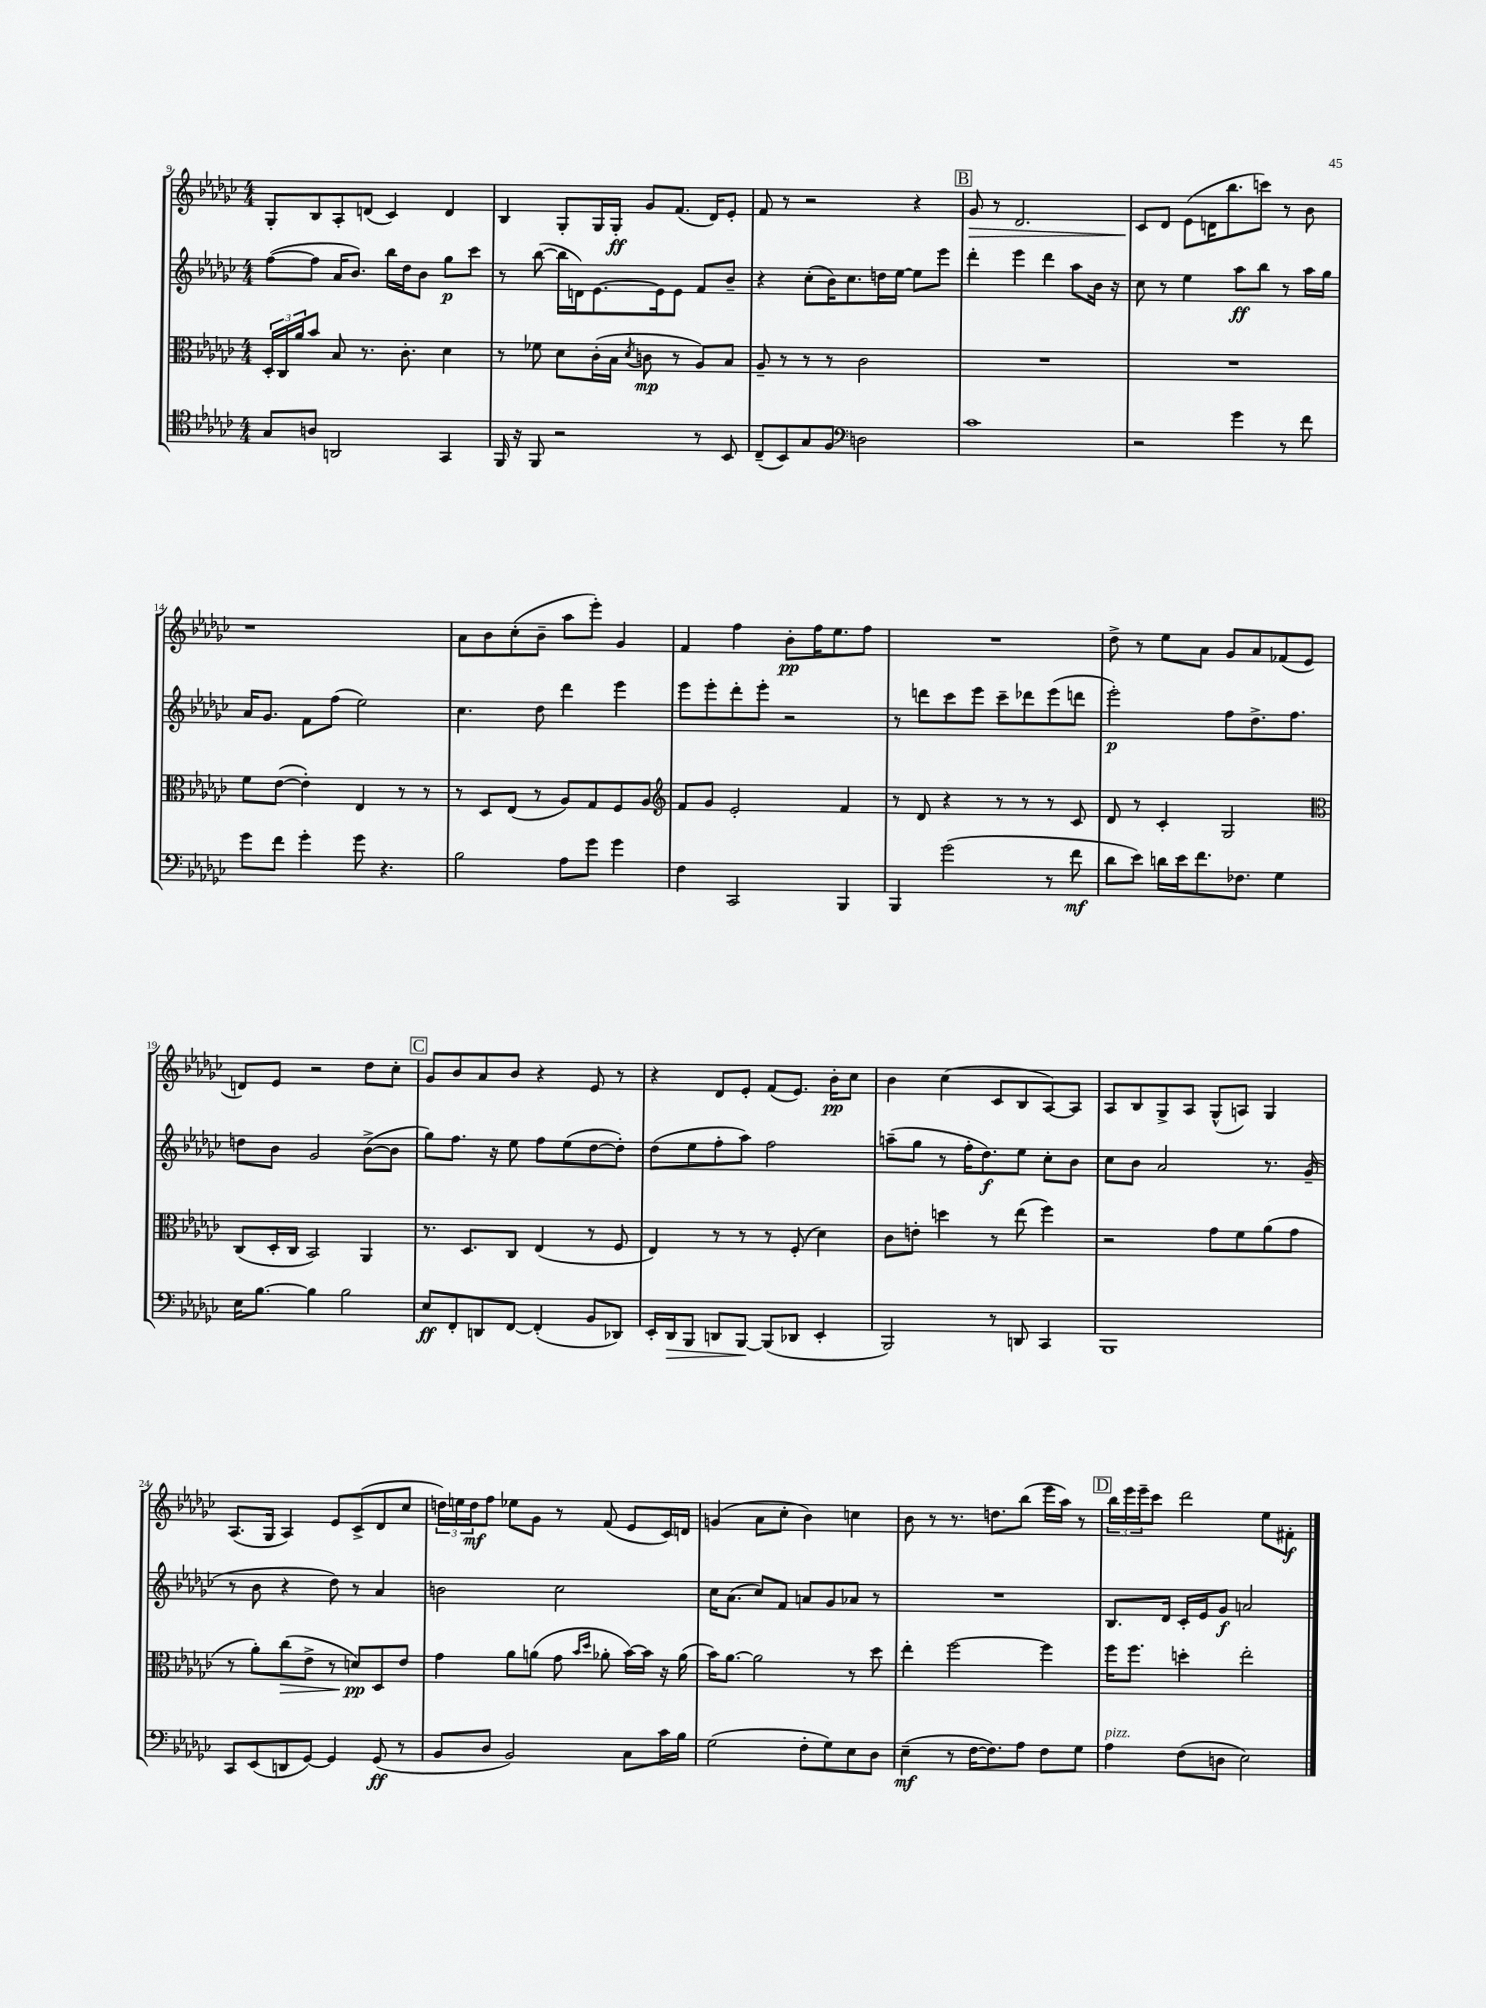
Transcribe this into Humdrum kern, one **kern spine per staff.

**kern	**kern	**kern	**kern
*staff4	*staff3	*staff2	*staff1
*clefC4	*clefC3	*clefG2	*clefG2
*k[b-e-a-d-g-c-]	*k[b-e-a-d-g-c-]	*k[b-e-a-d-g-c-]	*k[b-e-a-d-g-c-]
*M4/4	*M4/4	*M4/4	*M4/4
8G-/L	24D-'/LL	([8ff\L	8G-'/L
.	24C-/	.	.
.	24a-/J	.	.
8A/J	8b-/J	8ff\]J	8B-/
2AA/	8B-/	16a-/LK	8A-'/
.	.	8.b-/J)	.
.	8.r	.	(8d/J
.	.	16bb-\LL	4c-/)
.	8.c-'\	16dd-\J	.
.	.	8b-\J	.
4GG-/	4d-\	8gg-\L	4d/
.	.	8ccc-\J	.
=	=	=	=
16FF/	8r	8r	4B-/
16r	.	.	.
8FF/	8f-\	([8bb-\	.
2r	8d-\L	16bb-\]LL	8G-'/L
.	.	16d\J)	.
.	(16c-'\L	[8.e-\	16G-/L
.	16B-\JJ	.	16G-'/JJ
.	8qd-/	.	.
.	8c\	.	8g-/L
.	.	16e-\]k	.
.	8r	8e-\J	(8.f/J
8r	8A-/L)	8f/L	.
.	.	.	16d-/LK)
8BB-/	8B-/J	8b-~/J	8e-'/J
=	=	=	=
(8C-~/L	8A-~/	4r	8f/
8BB-/)	8r	.	8r
8G-/	8r	(8cc-'\L	2r
8F/J	8r	16b-\K)	.
.	.	8.cc-\	.
*clefF4	*	*	*
2D\	2c-\	.	.
.	.	16dd\L	.
.	.	[16ee-\JJ	.
.	.	8ee-\]L	4r
.	.	8eee-\J	.
=	=	=	=
1c-	1r	4ddd-'\	8g-/
.	.	.	8r
.	.	4eee-\	2.d-/
.	.	4ddd-\	.
.	.	8aa-\L	.
.	.	16b-\Jk	.
.	.	16r	.
=	=	=	=
2r	1r	8cc-\	8c-/L
.	.	8r	8d-/J
.	.	4ee-\	(8e-\L
.	.	.	16d\K
.	.	.	8.bb-\
4g-\	.	8aa-\L	.
.	.	8bb-\J	8ccc\J)
8r	.	8r	8r
8f\	.	16aa-\LL	8b-\
.	.	16gg-\JJ	.
=	=	=	=
8g-\L	8f\L	16a-/LK	1r
.	.	8.g-/J	.
8f\J	([8e-\J	.	.
4g-'\	4e-'\])	8f\L	.
.	.	(8ff\J	.
8g-\	4E-/	2ee-\)	.
4.r	.	.	.
.	8r	.	.
.	8r	.	.
=	=	=	=
2B-\	8r	4.cc-\	8a-\L
.	8D-/L	.	8b-\
.	(8E-/J	.	(8cc-'\
.	8r	8dd-\	8b-~\J
8A-\L	8A-/L)	4ddd-\	8aa-\L
8g-\J	8G-/	.	8eee-'\J)
4g-\	8F/	4eee-\	4g-/
.	8A-/J	.	.
=	=	=	=
*	*clefG2	*	*
4F\	8f/L	8eee-\L	4f/
.	8g-/J	8eee-'\	.
2CC-/	2e-'/	8ddd-'\	4ff\
.	.	8eee-'\J	.
.	.	2r	8b-'\L
.	.	.	16ff\K
.	.	.	8.ee-\
4BBB-/	4f/	.	.
.	.	.	8ff\J
=	=	=	=
4BBB-/	8r	8r	1r
.	8d-/	8ddd\L	.
(2g-\	4r	8ccc-\	.
.	.	8eee-\J	.
.	8r	8ccc-~\L	.
.	8r	8ddd-\	.
8r	8r	(8eee-\	.
8f\	8c-/	8ddd\J	.
=	=	=	=
8d-\L	8d-/	2eee-'\)	8dd-^\
8e-\J)	8r	.	8r
16d\LL	4c-'/	.	8ee-\L
16e-\J	.	.	.
8.f\	.	.	8a-\J
.	2G-/	8ff\L	8g-/L
8.F-\J	.	.	.
.	.	8.dd-^\	8a-/
4G-\	.	.	(8f-/
.	.	8.ff\J	.
.	.	.	8e-/J
=	=	=	=
*	*clefC3	*	*
16E-\LK	(8C-/L	8dd\L	8d/L)
[8.B-\J	.	.	.
.	16D-'/L	8b-\J	8e-/J
.	16C-/JJ	.	.
4B-\]	2BB-/)	2g-/	2r
2B-\	.	.	.
.	4AA-/	([8b-^\L	8dd-\L
.	.	8b-\]J	8cc-'\J
=	=	=	=
8E-/L	8.r	8gg-\L)	8g-/L
8FF'/	.	8.ff\J	8b-/
.	8.D-/L	.	.
8DD/	.	.	8a-/
.	.	16r	.
[8FF/J	8C-/J	8ee-\	8b-/J
(4FF'/]	(4E-/	8ff\L	4r
.	.	(8ee-\	.
8BB-/L	8r	[8dd-\	8e-/
8DD-/J)	8F/	8dd-'\]J)	8r
=	=	=	=
16EE-'/LL	4E-/)	(8dd-\L	4r
16DD-/J	.	.	.
8BBB-/J	.	8ee-\	.
8DD/L	8r	8ff'\	8d-/L
[8BBB-/J	8r	8aa-\J)	8e-'/J
(8BBB-/]L	8r	2ff\	(8f/L
8DD-/J	(8F'/	.	8.e-/J)
4EE-'/	4d-\)	.	.
.	.	.	16b-'\LK
.	.	.	8cc-\J
=	=	=	=
2BBB-/)	8c-\L	(8aa~\L	4b-\
.	8e'\J	8gg-\J	.
.	4dd\	8r	(4cc-\
.	.	16ff'\LK	.
.	.	8.dd-\)	.
8r	8r	.	8c-/L
8DD/	(8ee-\	8ee-\J	8B-/
4CC-/	4ff\)	8cc-'\L	[8A-/)
.	.	8b-\J	8A-/]J
=	=	=	=
1BBB-	2r	8cc-\L	8A-/L
.	.	8b-\J	8B-/
.	.	2a-/	8G-^/
.	.	.	8A-/J
.	8g-\L	.	(8G-^^/L
.	8f\	.	8A/J)
.	(8a-\	8.r	4G-/
.	8g-\J	.	.
.	.	(16g-~/	.
=	=	=	=
8CC-/L	8r	8r	(8.A-/L
(8EE-/	8a-'\L)	8b-\	.
.	.	.	16G-/Jk
8DD/	(8cc-\	4r	4A-/)
[8GG-/J)	8e-^\J	.	.
4GG-/]	8r	8dd-\)	8e-/L
.	8d/L)	8r	(8c-^/
(8GG-/	8D-/	4a-/	8d-/
8r	8e-/J	.	8cc-/J
=	=	=	=
8BB-/L	4g-\	2b\	24dd\LL)
.	.	.	24ee\
.	.	.	24dd\J
8D-/J	.	.	8ff\J
2BB-/)	8a-\L	.	8ee-\L
.	(8a\J	.	8g-\J
.	8g-\	2cc-\	8r
.	16qqb-/LL	.	.
.	16qqdd-/JJ	.	.
.	8a-'\	.	(8f/
8C-\L	[16b-\LL)	.	8e-/L
.	16b-\]JJ	.	.
16c-\L	16r	.	16c-/L)
16B-\JJ	(16a-\	.	16d/JJ
=	=	=	=
(2G-\	16b-\LK)	16cc-\LK	(4g/
.	[8.a-\J	(8.a-\J	.
.	2a-\]	8cc-/L)	8a-\L
.	.	8f/J	8cc-'\J
8F'\L	.	8a/L	4b-\)
8G-\)	.	8g-/	.
8E-\	8r	8a-/J	4cc\
8D-\J	8dd-\	8r	.
=	=	=	=
(4E-~\	4ee-'\	1r	8b-\
.	.	.	8r
8r	[2ff\	.	8.r
[16F\LK	.	.	.
8.F\])	.	.	8.dd\L
8A-\J	.	.	(8bb-\J
8F\L	4ff\]	.	16eee-\LL
.	.	.	16aa-\JJ)
8G-\J	.	.	8r
=	=	=	=
4A-\	16ff\LK	8.B-/L	24bb-\LL
.	.	.	24eee-\
.	8.ff\J	.	.
.	.	.	24eee-~\J
.	.	.	8ccc-\J
.	.	16d-/Jk	.
(8F\L	4dd'\	16c-'/LL	2ddd-\
.	.	16e-/J	.
8D\J	.	8g-/J	.
2E-\)	2ee-'\	2a/	.
.	.	.	8ee-\L
.	.	.	8f#'\J
==	==	==	==
*-	*-	*-	*-
